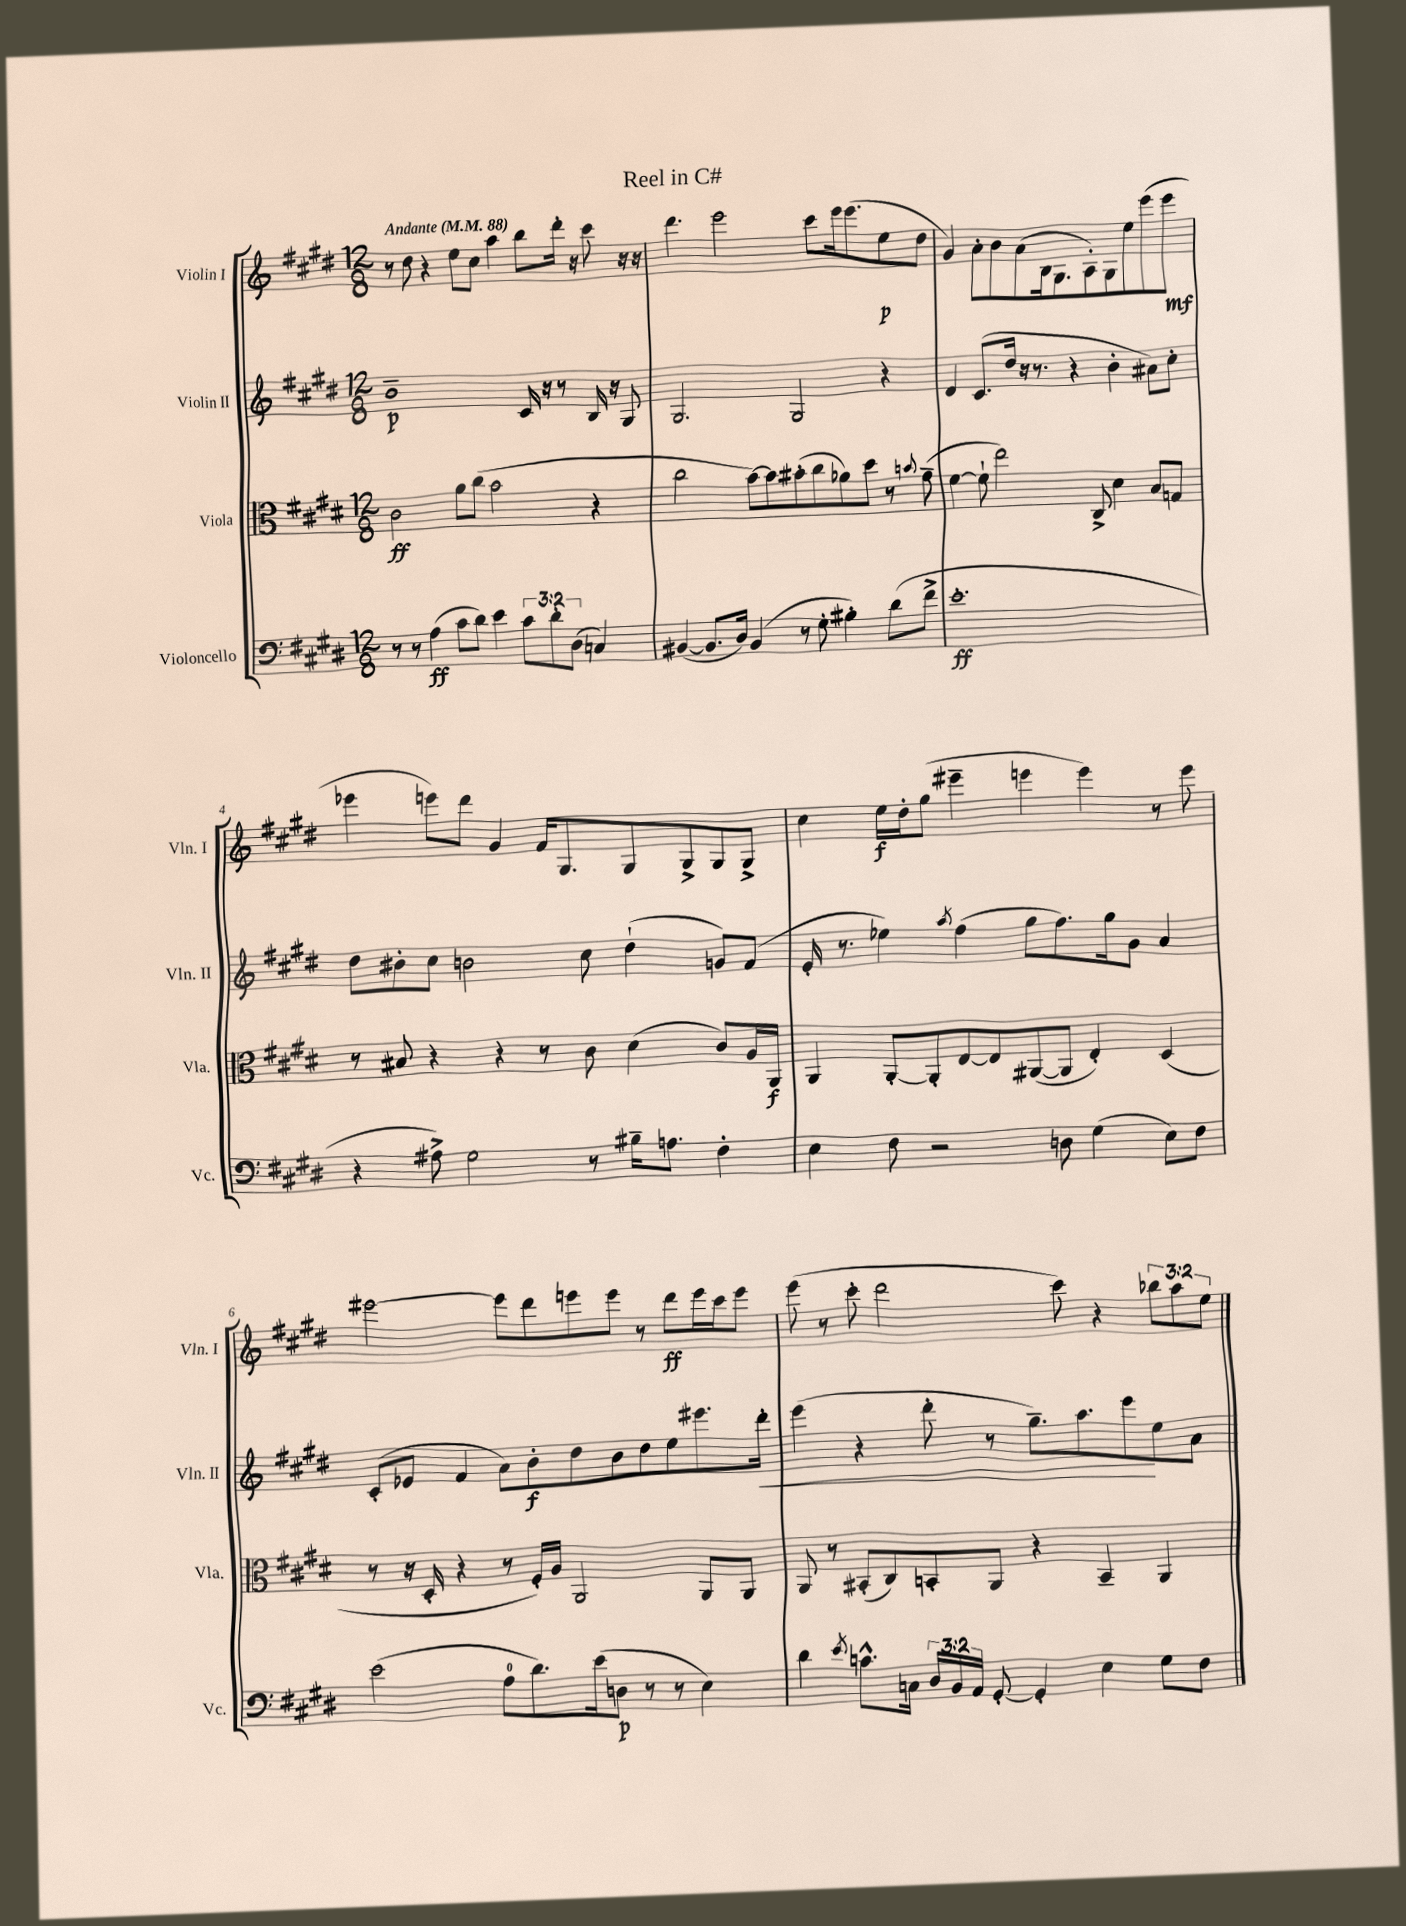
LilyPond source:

\header { title = "Reel in C#" }
<<
\new StaffGroup <<
\new Staff = "s0" \with { instrumentName = "Violin I" shortInstrumentName = "Vln. I" } {
    \clef treble \key e \major \numericTimeSignature \time 12/8 \override Staff.TupletNumber.text = #tuplet-number::calc-fraction-text \tempo "Andante" 4 = 88
    \autoBeamOff r8 dis''8 r4 e''8[ cis''8] a''4 b''8[ dis'''16]-. r16 cis'''8 r16 r16 |
    dis'''4. e'''2 cis'''8[ e'''16 e'''8.( e''8\p dis''8] |
    gis'4) a'8[-. b'8 a'8( b16 gis8. a8-.) gis8 e''8 e'''8( e'''8]\mf |
    ees'''4 e'''8[) dis'''8] gis'4 fis'16[ gis8. gis8 gis8-> gis8 gis8]-> |
    cis''4 e''16[\f dis''16-. gis''8]( eis'''4-- e'''4 e'''4) r8 e'''8 |
    eis'''2~ eis'''8[ dis'''8 e'''8 e'''8] r8 dis'''8[\ff e'''16 cis'''16 e'''8] |
    e'''8( r8 cis'''8-. dis'''2 cis'''8) r4 \tuplet 3/2 { bes''8[ a''8 e''8] } \bar "|." |
}
\new Staff = "s1" \with { instrumentName = "Violin II" shortInstrumentName = "Vln. II" } {
    \clef treble \key e \major \numericTimeSignature \time 12/8
    \autoBeamOff b'1--\p cis'16 r16 r8 b16 r16 gis8 |
    gis2. gis2 r4 |
    dis'4 cis'8.[( dis''16] r16 r8. r4 b'4-. ais'8[) cis''8]-. |
    dis''8[ bis'8-. cis''8] b'2 cis''8 dis''4-!( g'8[) fis'8]( |
    e'16-. r8. ees''4) \acciaccatura { a''8 } fis''4( gis''8[ fis''8.) gis''16 gis'8] a'4 |
    cis'8[-.( ees'8] fis'4 a'8[) b'8-.\f dis''8 b'8 dis''8 e''8 eis'''8. dis'''16]-.\< |
    e'''4( r4 dis'''8-. r8 gis''8.[--) a''8. e'''8\! e''8 a'8] \bar "|." |
}
\new Staff = "s2" \with { instrumentName = "Viola" shortInstrumentName = "Vla." } {
    \clef alto \key e \major \numericTimeSignature \time 12/8
    \autoBeamOff cis'2\ff a'8[ cis''8]( b'2 r4 |
    cis''2 b'8[~) b'8 bis'8-.( cis''8 aes'8) dis''8] r8 \appoggiatura { b'8 } gis'8--( |
    fis'4~ fis'8-! e''2) cis8-> dis'4 b8[ g8] |
    r8 bis8 r4 r4 r8 cis'8 dis'4( cis'8[) a16 a,16]\f |
    a,4 a,8[~-. a,8-. e8~ e8 ais,8~( ais,8] e4-.) dis4( |
    r8 r16 dis16-. r4 r8 fis16[-.) a16] a,2 a,8[ a,8] |
    a,8 r8 bis,8[-.( cis8) b,8-. a,8] r4 b,4-- a,4 \bar "|." |
}
\new Staff = "s3" \with { instrumentName = "Violoncello" shortInstrumentName = "Vc." } {
    \clef bass \key e \major \numericTimeSignature \time 12/8 \override Staff.TupletNumber.text = #tuplet-number::calc-fraction-text
    \autoBeamOff r8 r8 a4\ff( cis'8[ dis'8]) e'4 \tuplet 3/2 { cis'8[ dis'8-. dis8]( } c4) |
    bis,4~( bis,8.[ dis16]) bis,4( r8 gis8-. bis4-.) dis'8[( fis'8]-> |
    e'1.-.\ff |
    r4 ais8->) gis2 r8 bis16[-- a8.] fis4-. |
    e4 fis8 r2 d8 gis4( e8[) fis8] |
    e'2( a8[-0 dis'8.) e'16( d8]\p r8 r8 e4) |
    dis'4 \acciaccatura { e'8 } c'8.[-^ c16] \tuplet 3/2 { dis16[ b,16 a,16] } gis,8~-. gis,4-. e4 gis8[ fis8] \bar "|." |
}
>>
>>
